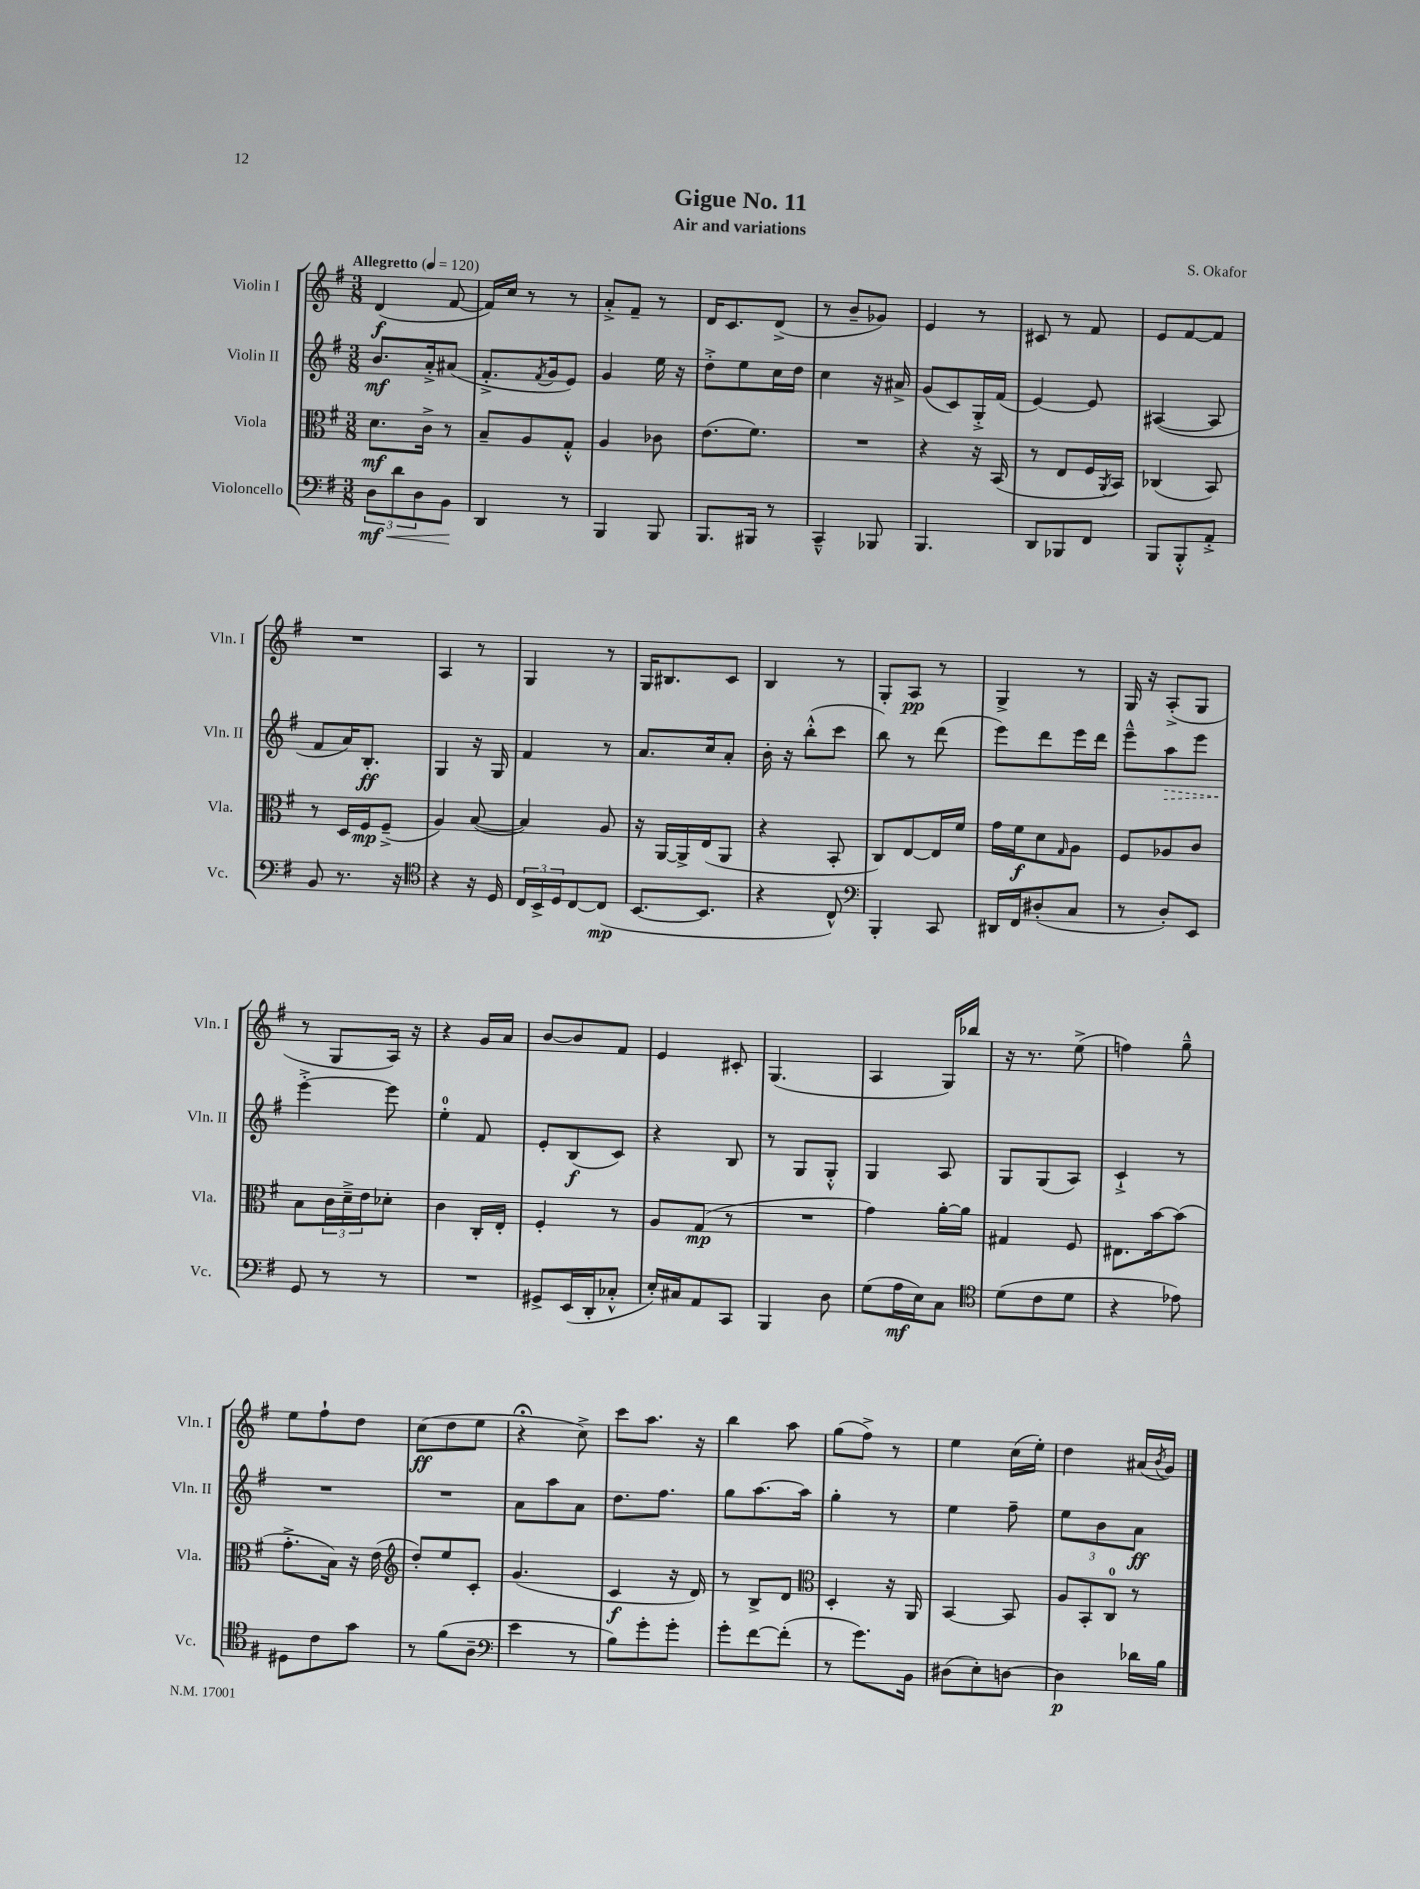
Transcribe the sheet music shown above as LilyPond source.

\header { title = "Gigue No. 11" composer = "S. Okafor" subtitle = "Air and variations" }
<<
\new StaffGroup <<
\new Staff = "s0" \with { instrumentName = "Violin I" shortInstrumentName = "Vln. I" } {
    \clef treble \key g \major \numericTimeSignature \time 3/8 \tempo "Allegretto" 4 = 120
    d'4\f( fis'8~ |
    fis'16) c''16 r8 r8 |
    a'8-.-> fis'8-- r8 |
    d'16 c'8. d'8->( |
    r8 b'8-- ges'8) |
    e'4 r8 |
    cis'8 r8 fis'8 |
    e'8 fis'8~ fis'8 |
    R4. |
    a4 r8 |
    g4 r8 |
    g16 bis8. c'8 |
    b4 r8 |
    g8-. a8\pp r8 |
    g4-> r8 |
    g16 r16 a8-.->( g8 |
    r8 g8 a16) r16 |
    r4 g'16 a'16 |
    b'8~ b'8 fis'8 |
    e'4 cis'8-. |
    g4.( |
    a4 g16) bes''16 |
    r16 r8. e''8->( |
    f''4) g''8---^ |
    e''8 fis''8-! d''8 |
    c''8\ff( d''8 e''8 |
    r4\fermata c''8->) |
    c'''8 a''8. r16 |
    b''4 a''8 |
    g''8( fis''8->) r8 |
    e''4 c''16( e''16-.) |
    d''4 ais'16( \acciaccatura { b'8 } g'16) \bar "|." |
}
\new Staff = "s1" \with { instrumentName = "Violin II" shortInstrumentName = "Vln. II" } {
    \clef treble \key g \major \numericTimeSignature \time 3/8
    b'8.\mf a'16-.-> ais'8( |
    fis'8.-.-> \acciaccatura { fis'8 } g'16 e'8) |
    g'4 e''16 r16 |
    d''8-.-> e''8 c''16 d''16 |
    c''4 r16 ais'16-> |
    g'8( c'8) g16-.-> fis'16( |
    e'4~) e'8 |
    ais4~( ais8 |
    fis'8 a'16) b8.-.\ff |
    g4 r16 g16 |
    fis'4 r8 |
    a'8. c''16 a'8-. |
    b'16-. r16 b''8-.-^( c'''8 |
    b''8) r8 d'''8( |
    e'''8) d'''8 e'''16 d'''16 |
    e'''8---^ \once \override Hairpin.style = #'dashed-line a''8\> e'''8 |
    e'''4~-.->\! e'''8 |
    e''4-0-. fis'8 |
    e'8-. b8\f( c'8) |
    r4 b8 |
    r8 g8 g8-.-^ |
    g4 a8 |
    g8 g8( a8) |
    c'4-!-> r8 |
    R4. |
    R4. |
    a'8 a''8 a'8 |
    d''8. fis''8. |
    g''8 a''8.~ a''16 |
    g''4-. r8 |
    e''4 fis''8-- |
    e''8 b'8 a'8\ff \bar "|." |
}
\new Staff = "s2" \with { instrumentName = "Viola" shortInstrumentName = "Vla." } {
    \clef alto \key g \major \numericTimeSignature \time 3/8
    d'8.\mf c'16-> r8 |
    b8-- a8 g8-.-^ |
    a4 ces'8 |
    e'8.( fis'8.) |
    R4. |
    r4 r16 b,16( |
    r8 e8 fis16 \acciaccatura { a,8 } b,16) |
    ces4( b,8) |
    r8 d16 fis16\mp fis8--->( |
    a4) b8~( |
    b4) a8 |
    r16 a,16~ a,16-> e16( a,8 |
    r4 b,8-. |
    c8) e8~ e16 fis'16 |
    g'16 fis'16\f d'8 \grace { g16 } a8 |
    fis8 aes8 c'8 |
    b8 \tuplet 3/2 { c'16 d'16---> e'16 } des'8-. |
    c'4 c16-. e16-. |
    fis4-. r8 |
    a8 g8\mp( r8 |
    R4. |
    g'4) a'16~-. a'16 |
    gis4 fis8 |
    eis8. b'16~ b'8( |
    g'8.-.-> b16) r16 e'16( |
    \clef treble d''8-.) e''8 c'8-. |
    g'4.( |
    c'4\f r16 d'16) |
    r8 b8-> d'8 |
    \clef alto d4-. r16 a,16 |
    b,4~ b,8 |
    \tuplet 3/2 { a8 b,8-. c8-0 } r8 \bar "|." |
}
\new Staff = "s3" \with { instrumentName = "Violoncello" shortInstrumentName = "Vc." } {
    \clef bass \key g \major \numericTimeSignature \time 3/8
    \tuplet 3/2 { d8\mf\< d'8 d8 } b,8\! |
    d,4 r8 |
    b,,4 b,,8 |
    b,,8. bis,,16 r8 |
    c,4---^ bes,,8 |
    b,,4. |
    d,8 bes,,8 fis,8 |
    b,,8 b,,8-.-^ a,8-.-> |
    b,8 r8. r16 |
    \clef tenor r4 r16 d16 |
    \tuplet 3/2 { c16 b,16-> d16 } c8~ c8\mp( |
    b,8.~ b,8. |
    r4 c8-^) |
    \clef bass b,,4-. c,8 |
    dis,16 fis,16 dis8-.( c8 |
    r8 d8-.) e,8 |
    g,8 r8 r8 |
    R4. |
    gis,8-> e,16( d,16-. ces8-.-^ |
    e16-.) cis16 a,8 c,8 |
    b,,4 d8 |
    g8( a16\mf e16) c8 |
    \clef tenor d'8( c'8 d'8 |
    r4 ees'8) |
    dis8 c'8 g'8 |
    r8 fis'8( a8-- |
    \clef bass e'4 r8 |
    b8) g'8-. g'8-. |
    g'8-. fis'8~ fis'8-.( |
    r8 g'8.) b,16 |
    dis8( e8-.) d8~ |
    d4\p des'16 b16 \bar "|." |
}
>>
>>
\layout { \context { \Score \remove "Bar_number_engraver" } }
